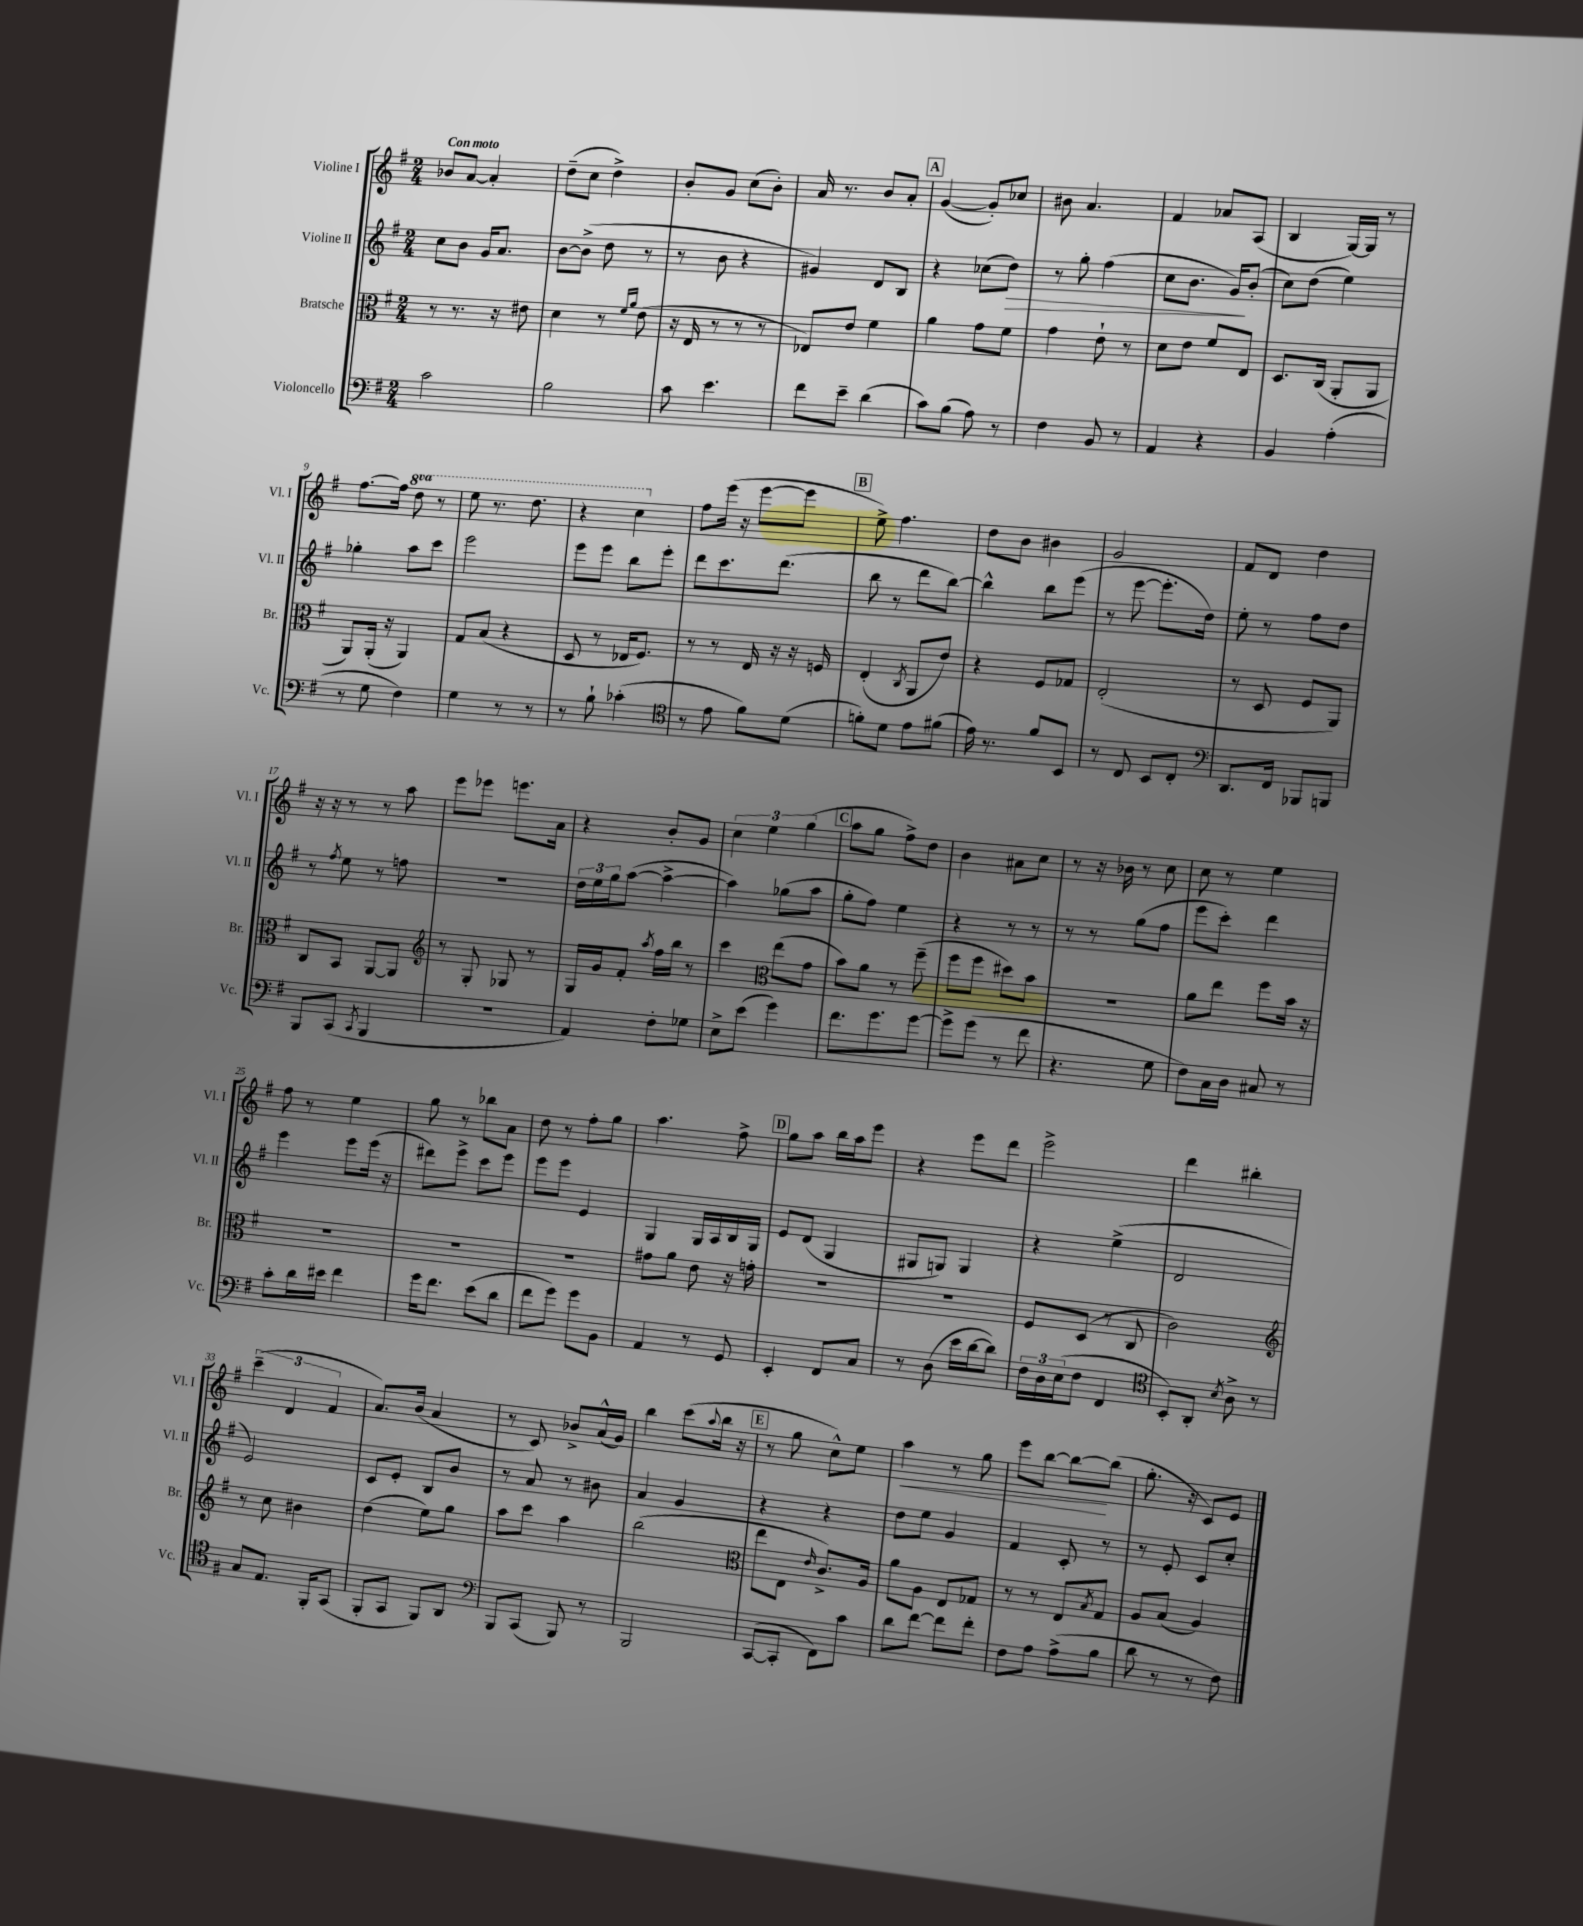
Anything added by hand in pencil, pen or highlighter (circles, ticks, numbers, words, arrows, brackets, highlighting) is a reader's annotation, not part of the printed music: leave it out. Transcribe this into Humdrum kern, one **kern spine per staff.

**kern	**kern	**kern	**kern
*staff4	*staff3	*staff2	*staff1
*clefF4	*clefC3	*clefG2	*clefG2
*k[f#]	*k[f#]	*k[f#]	*k[f#]
*M2/4	*M2/4	*M2/4	*M2/4
2c\	8r	8cc\L	8b-/L
.	8.r	8b\J	[8a/J
.	.	16g/LK	4a'/]
.	16r	8.a/J	.
.	8e#\	.	.
=	=	=	=
2B\	4d\	[8b\L	(8dd~\L
.	.	(8b^\]J	8cc\J
.	8r	8dd\	4dd^\)
.	16qqf#/LL	.	.
.	16qqa/JJ	.	.
.	(8e\	8r	.
=	=	=	=
8c\	16r	8r	8b'/L
.	16E/	.	.
4.e\	8r	8b\	8g/J
.	8r	4r	(8cc\L
.	8r	.	8b'\J)
=	=	=	=
8f#\L	8E-/L)	4g#/)	16a/
.	.	.	8.r
8e~\J	8e/J	.	.
(4d\	4f#\	8d/L	8b/L
.	.	8B/J	8a'/J
=	=	=	=
8c\L)	4a\	4r	([4g/
(8B\J	.	.	.
8A\)	8g\L	(8cc-\L	8g'/]L)
8r	8f#\J	8dd\J)	8cc-/J
=	=	=	=
4F#\	4g\	8r	8b#\
.	.	8gg'\	4.a/
8BB/	8e`\	(4ff#\	.
8r	8r	.	.
=	=	=	=
4AA/	8d\L	8cc\L	4f#/
.	8e\J	8.b\J	.
4r	8f#/L	.	8a-/L
.	.	16g/LK)	.
.	8E/J	(8b'/J	(8A/J
=	=	=	=
4BB/	8.D/L	8cc\L)	4B/
.	.	(8dd\J	.
.	(16C/Jk	.	.
(4A'\	8AA'/L	4ee\)	[16G/LL)
.	.	.	16G/]JJ
.	8AA/J	.	8r
=	=	=	=
8r	8AA/L)	4gg-'\	[8.ff#\L
8G\	(16AA'/Jk	.	.
.	16r	.	16ff#\]Jk
4F#\)	4AA/)	8aa\L	8ddd\
.	.	8ccc\J	8r
=	=	=	=
4G\	8G/L	2eee\	8eee\
.	(8B/J	.	8.r
8r	4r	.	.
.	.	.	8.ddd\
8r	.	.	.
=	=	=	=
8r	8D/	8eee\L	4r
8B`\	8r	8eee\J	.
(4c-'\	16E-/LK	8bb\L	4ccc\
.	8.F#/J)	.	.
.	.	8eee'\J	.
=	=	=	=
*clefC4	*	*	*
8r	8r	8ddd\L	8ff#\L
8e\	8r	8.ccc\	(16eee\Jk
.	.	.	16r
8f#\L)	16E/	.	[8eee\L
.	16r	(8.ddd\J	.
(8d\J	16r	.	8eee\]J
.	16F/	.	.
=	=	=	=
8f'\L)	(4E'/	8bb\	8ee^\)
8d\J	.	8r	4.ff#\
.	8qC/	.	.
8e\L	8AA/L	8ddd\L	.
(8f#\J	8e/J)	[8bb\J)	.
=	=	=	=
16e\)	4r	4bb^^\]	8dd\L
8.r	.	.	.
.	.	.	8b\J
8f#/L	8F#/L	8bb\L	4b#\
8BB/J	8G-/J	(8eee\J	.
=	=	=	=
8r	(2E'/	8r	2g/
8C/	.	[8eee\	.
8BB/L	.	8.eee'\]L	.
8C'/J	.	.	.
.	.	16dd\Jk)	.
=	=	=	=
*clefF4	*	*	*
8.DD/L	8r	8ee'\	8f#/L
.	8D/	8r	8d/J
16FF#/Jk	.	.	.
8BBB-/L	8F#/L	8ff#\L	4dd\
8BBB/J	8AA/J)	8dd\J	.
=	=	=	=
8BBB/L	8C/L	8r	16r
.	.	.	16r
.	.	8qff#/	.
(8CC/J	8BB/J	8ee\	8r
8qCC/	.	.	.
4BBB/	[8AA/L	8r	8r
.	8AA/]J	8ff\	8aa\
=	=	=	=
*	*clefG2	*	*
2r	8r	2r	8eee\L
.	8G'/	.	8eee-\J
.	8G-/	.	8.eee\L
.	8r	.	.
.	.	.	16a\Jk
=	=	=	=
4AA/)	16G/LL	24dd\LL	4r
.	.	24ee\	.
.	16g/J	.	.
.	.	24gg\J	.
.	8f#'/J	([8aa\J	.
.	8qaa/	.	.
8F#'\L	16ff#\LL	4aa^\_	8b'/L
.	16bb\JJ	.	.
8G-\J	8r	.	8g/J
=	=	=	=
8E^\L	4ccc\	4aa\])	6cc\
(8e\J	.	.	.
.	.	.	6ee\
*	*clefC3	*	*
4g\)	(8ee\L	(8gg-\L	.
.	.	.	(6gg\
.	8g\J	8aa\J	.
=	=	=	=
8.f#\L	8b\L)	8gg'\L	8aa\L
.	8a\J	8ff#\J)	8gg\J
8.g\	.	.	.
.	8r	4ee\	8ff#^\L)
[8g\J	(8ff#~\	.	8dd\J
=	=	=	=
8g^\]L	8ff#\L	4r	4b\
(8g\J	8ff#\J	.	.
8r	8dd#\L)	8r	8a#\L
8f#\	8b\J	8r	8cc\J
=	=	=	=
4.r	2r	8r	8r
.	.	8r	16r
.	.	.	16b-\
.	.	(8gg\L	8r
8G\	.	8ff#\J	8cc\
=	=	=	=
8F#\L)	8a\L	8eee\L	8cc\
16C\L	8ee\J	8ccc'\J)	8r
16D\JJ	.	.	.
8C#/	8ff#\L	4ddd\	4ee\
8r	16b\Jk	.	.
.	16r	.	.
=	=	=	=
8c'\L	2r	4eee\	8ff#\
16d\L	.	.	8r
16e#\JJ	.	.	.
4f#\	.	8eee\L	4ee\
.	.	(16eee\Jk	.
.	.	16r	.
=	=	=	=
16g\LK	2r	8ddd#\L)	8gg\
8.f#\J	.	.	.
.	.	8eee^\J	8r
(8e\L	.	8ccc\L	8bb-\L
8d\J	.	8eee\J	8a\J
=	=	=	=
8f#\L	2r	8eee\L	8dd\
8g\J)	.	8eee\J	8r
8g\L	.	4e/	8ff#'\L
8BB\J	.	.	8gg\J
=	=	=	=
4AA/	8g#\L	4G/	4.aa\
.	8a\J	.	.
8r	8e\	16G/LL	.
.	.	16A/	.
8GG/	16r	16B/	8ff#^\
.	16g'\	16G/JJ	.
=	=	=	=
4EE'/	2r	8e/L	8gg\L
.	.	(8d/J	8aa\J
8FF#/L	.	4G/	16bb\LL
.	.	.	16aa\J
8C/J	.	.	8eee\J
=	=	=	=
8r	2r	8G#/L	4r
(8D\	.	8G/J)	.
16e\LL	.	4G/	8eee\L
[16d\J	.	.	.
8d\]J)	.	.	8ddd\J
=	=	=	=
24F#\LL	8F#/L	4r	2eee^\
24D\	.	.	.
(24E\J	.	.	.
8F#\J	(8D/J	.	.
4FF#/	8r	(4ee^\	.
.	8C/	.	.
=	=	=	=
*clefC4	*	*	*
8BB'/L)	2c\)	2d/	4ddd\
8AA'/J	.	.	.
8qB/	.	.	.
8A^\	.	.	4bb#'\
8r	.	.	.
=	=	=	=
*	*clefG2	*	*
8G/L	8r	2e/)	(6ccc~\
8.E/J	8cc\	.	.
.	.	.	6d/
.	4b#\	.	.
16FF#'/LK	.	.	.
.	.	.	6f#/
(8GG/J	.	.	.
=	=	=	=
8FF#'/L	(4dd\	8c/L	8.a/L)
8GG/J	.	8e'/J	.
.	.	.	(16b/Jk
8FF#/L)	8ee\L)	8B/L	4a/
8AA/J	8gg\J	8b/J	.
=	=	=	=
*clefF4	*	*	*
8BBB/L	8aa\L	8r	8r
(8CC/J	8ccc\J	8a/	8c/)
8BBB/)	4aa\	8r	8b-^/L
8r	.	8b#\	(16a^^/L
.	.	.	16g/JJ)
=	=	=	=
2BBB/	(2bb\	4a/	4bb\
.	.	4g/	(8ccc\L
.	.	.	8qqaa/
.	.	.	16bb\Jk
.	.	.	16r
=	=	=	=
*	*clefC3	*	*
([8CC/L	8ee\L	4r	8r
8CC'/]J	8E\J	.	8gg\
.	16qqe/	.	.
8FF#\L)	8.c^/L)	4r	8cc^^\L)
8c\J	.	.	8ee\J
.	16A/Jk	.	.
=	=	=	=
8d\L	8a\L	8dd\L	4aa\
[8f#\J	8A\J	8ee\J	.
8f#\]L	8E/L	4g/	8r
8f#'\J	8G-/J	.	8gg\
=	=	=	=
8F#\L	8r	4f#/	8eee\L
8A\J	8r	.	[8bb\J
(8A^\L	8E/L	8c'/	8bb\_L
.	8qB/	.	.
8B\J	8G/J	8r	(8bb\]J
=	=	=	=
8d\	8A/L	8r	8.gg'\
8r	(8B/J	8e'/	.
.	.	.	16r
8r	4A/)	8c/L	8c/L)
8F#\)	.	8cc'/J	8e/J
==	==	==	==
*-	*-	*-	*-
